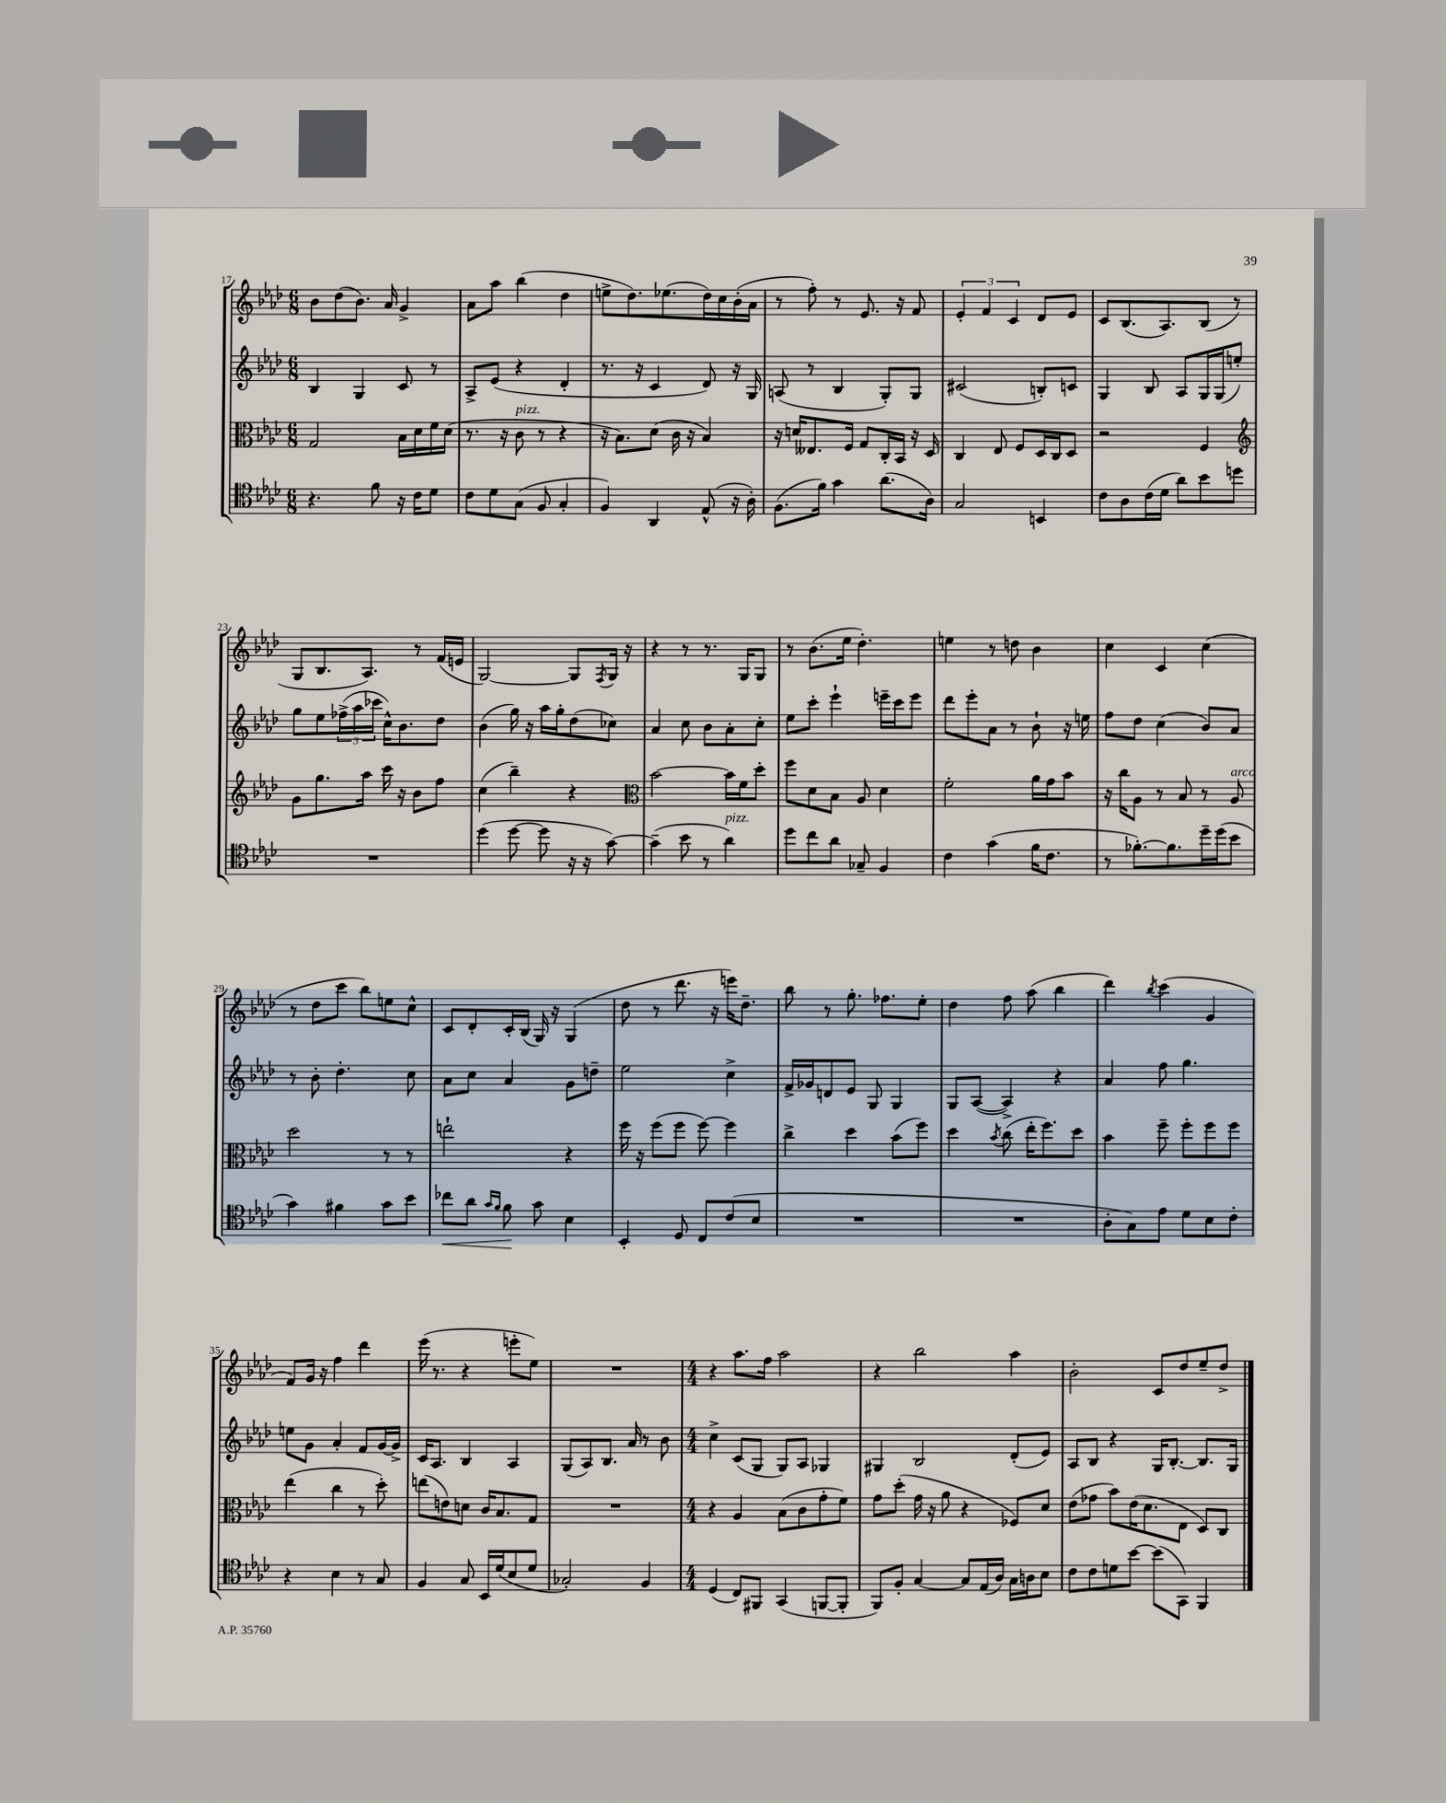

**kern	**dynam	**kern	**kern	**kern
*part4	*part4	*part3	*part2	*part1
*staff4	*staff4	*staff3	*staff2	*staff1
*clefC4	*	*clefC3	*clefG2	*clefG2
*k[b-e-a-d-]	*	*k[b-e-a-d-]	*k[b-e-a-d-]	*k[b-e-a-d-]
*M6/8	*	*M6/8	*M6/8	*M6/8
=17	=17	=17	=17	=17
4.r	.	2G/	4B-/	8b-\L
.	.	.	.	(8dd-\
.	.	.	4G/	8.b-\J)
8f\	.	.	.	.
.	.	.	.	16a-/
16r	.	16B-\LL	8c/	4g^/
16c\KL	.	16d-\	.	.
8d-\J	.	16f\	8r	.
.	.	(16d-\JJ	.	.
=18	=18	=18	=18	=18
8c\L	.	8.r	8A-^/L	8a-\L
8d-\	.	.	(8e-/J	8aa-\J
.	.	16r	.	.
!	!	!LO:TX:a:i:t=pizz.	!	!
(8G\J	.	8c\	4r	(4bb-\
8F/	.	8r	.	.
4G'/	.	4r	4d-'/	4dd-\
=19	=19	=19	=19	=19
4F/)	.	16r	8.r	8een^\L
.	.	8.B-\L)	.	.
.	.	.	.	8.dd-\)
.	.	.	16r	.
4AA-/	.	(8d-\J	4c/	.
.	.	.	.	(8.ee-X\
.	.	16c\	.	.
.	.	16r	.	.
(8E-^^/	.	4B-/)	8d-/)	16dd-\L)
.	.	.	.	16cc\
16r	.	.	16r	(16b-'\
16A-'\)	.	.	16G/	16a-\JJ
=20	=20	=20	=20	=20
(8.F\L	.	16r	(8An/	8r
.	.	16dn/KL	.	.
.	.	8.E--X/	8r	8ff'\)
16f\Jk)	.	.	.	.
4g\	.	.	4B-/	8r
.	.	16F/Jk	.	.
.	.	8G/L	.	8.e-/
(8.a-\L	.	16C'/L	8G'/L)	.
.	.	16BB-/JJ	.	16r
.	.	16r	8G/J	8f/
16A-\Jk)	.	16D-/	.	.
=21	=21	=21	=21	=21
2G/	.	4C/	(2c#X/	6e-'/
.	.	.	.	6f/
.	.	8E-/	.	.
.	.	.	.	6c/
.	.	8F/L	.	.
4BBn/	.	16D-/L	8Bn'/L)	8d-/L
.	.	16C/J	.	.
.	.	8D-/J	8cn/J	8e-/J
=22	=22	=22	=22	=22
8c\L	.	2r	4G/	8c/L
8A-\	.	.	.	(8.B-/
(16c\L	.	.	8B-/	.
16d-\JJ	.	.	.	8.A-/)
8a-\L)	.	.	8A-/L	.
8b-\	.	4F/	16G/L	(8B-/J
.	.	.	(16G/J	.
8ddn\J	.	.	8een'/J)	8r
!!LO:LB:g=z
=23	=23	=23	=23	=23
*	*	*clefG2	*	*
2.r	.	8g\L	8gg\L	8G/L
.	.	8.gg\	8ee-\	8.B-/
.	.	.	(24ff-X^\L	.
.	.	.	24aa-\	.
.	.	16aa-\Jk	.	8.A-/J)
.	.	.	24ccc-X\JJ	.
.	.	16ccc\	16cc^^\KL)	.
.	.	16r	8.b-\	.
.	.	8b-\L	.	8r
.	.	8ff\J	8dd-\J	(16f/LL
.	.	.	.	16en/JJ
=24	=24	=24	=24	=24
(4dd-\	.	(4cc\	(4b-\	[2G/)
[8dd-\	.	4bb-~\)	16gg\)	.
.	.	.	16r	.
8dd-\]	.	.	16aa-\LL	.
.	.	.	16gg'\J	.
16r	.	4r	(8dd-\	8G/L]
16r	.	.	.	.
.	.	.	.	8qF/
[8g\)	.	.	8cc-X\J)	16G/Jk
.	.	.	.	16r
=25	=25	=25	=25	=25
*	*	*clefC3	*	*
(4g~\]	.	[2b-\	4a-/	4r
8b-\	.	.	8cc\	8r
8r	.	.	8b-\L	8.r
!LO:TX:a:i:t=pizz.	!	!	!	!
4a-\)	.	16b-\LL]	8a-'\	.
.	.	16f\J	.	16G/KL
.	.	8dd-'\J	8cc'\J	8G/J
=26	=26	=26	=26	=26
8dd-\L	.	8ff\L	8ee-\L	8r
8cc\	.	8d-\	8ccc'\J	(8.b-\L
8a-\J	.	8B-\J	4eee-`\	.
.	.	.	.	16ee-\Jk
8G-X~/	.	8A-/	.	4.dd-'\)
4F/	.	4d-\	16eeen~\LL	.
.	.	.	16ccc\J	.
.	.	.	8eee\J	.
=27	=27	=27	=27	=27
4c\	.	2f'\	8ddd-\L	4een\
.	.	.	8eee-'\	.
(4g\	.	.	8a-\J	8r
.	.	.	8r	8ddn\
16f\KL	.	16a-\LL	8b-`\	4b-\
8.c\J	.	16g\J	.	.
.	.	8b-\J	16r	.
.	.	.	16een\	.
=28	=28	=28	=28	=28
8r	.	16r	8ff\L	4cc\
.	.	16cc\KL	.	.
[8.f-X'\L)	.	8A-\J	8dd-\J	.
.	.	8r	(4cc\	4c/
8.f-\]	.	.	.	.
.	.	8B-/	.	.
16dd-~\L	.	8r	8b-/L)	(4cc\
(16dd-\J	.	.	.	.
!	!	!LO:TX:a:i:t=arco	!	!
8b-\J	.	8A-/	8a-/J	.
!!LO:LB:g=z
=29	=29	=29	=29	=29
4g\)	.	2dd-\	8r	8r
.	.	.	8b-'\	8dd-\L
4f#X\	.	.	4.dd-'\	8ccc\J
.	.	.	.	8bb-\L)
8g\L	.	8r	.	8een\
8b-\J	.	8r	8cc\	8cc^^\J
=30	=30	=30	=30	=30
!	!LO:HP:b	!	!	!
8cc-X\L	<	2een`\	8a-\L	8c/L
8a-\J	.	.	8cc\J	8d-'/
16qqg/LL	.	.	.	.
16qqf/JJ	.	.	.	.
8f\	.	.	4a-/	16c'/L
.	.	.	.	(16B-/JJ
8g\	[	.	.	16G/)
.	.	.	.	16r
4B-\	.	4r	8g\L	(4G/
.	.	.	8ddn~\J	.
=31	=31	=31	=31	=31
4BB-'/	.	16ff\	2ee-\	8dd-\
.	.	16r	.	.
.	.	(8ff\L	.	8r
8D-/	.	8ff\J	.	8.ddd-\
8C/L	.	[8ff\)	.	.
.	.	.	.	16r
(8c/	.	4ff\]	4cc^\	16eeen\KL)
.	.	.	.	8.dd-~\J
8B-/J	.	.	.	.
=32	=32	=32	=32	=32
2.r	.	4cc^\	16f^/LL	8bb-\
.	.	.	16g-X/J	.
.	.	.	8dn/	8r
.	.	4dd-\	8e-/J	8.gg'\
.	.	.	8G/	.
.	.	.	.	8.ff-X\L
.	.	(8b-\L	4G/	.
.	.	8ff\J)	.	8ee-'\J
=33	=33	=33	=33	=33
2.r	.	4dd-\	8G/L	4dd-\
.	.	.	([8A-/J	.
.	.	8qb-/	.	.
.	.	(8cc\	4A-^/])	8ff\
.	.	16ee-'\KL	.	(8aa-\
.	.	8.ff\)	.	.
.	.	.	4r	4bb-\
.	.	8dd-\J	.	.
=34	=34	=34	=34	=34
8A-'\L	.	4b-\	4a-/	4ddd-\)
8G\)	.	.	.	.
.	.	.	.	8qbb-/
8e-\J	.	8ff~\	8ff\	(4ccc\
8d-\L	.	8ff'\L	4.gg\	.
8B-\	.	8ff\	.	4g/
8c'\J	.	8ff\J	.	.
!!LO:LB:g=z
=35	=35	=35	=35	=35
4r	.	(4ee-\	8een\L	8f/L)
.	.	.	8g\J	16g/Jk
.	.	.	.	16r
4B-\	.	4cc\	4a-'/	4ff\
8r	.	8r	8f/L	4ddd-\
8G/	.	8dd-'\)	[16g/L	.
.	.	.	16g^/JJ]	.
=36	=36	=36	=36	=36
4F/	.	(8een\L	16c/KL	(16eee-\
.	.	.	8.A-/J	8.r
.	.	8en\)	.	.
8G/	.	8dn\J	4B-/	4r
16BB-/LL	.	16c/KL	.	.
(16d-/J	.	8.B-/	.	.
8B-/	.	.	4A-/	8eeen'\L
8d-/J	.	8G/J	.	8ee-\J)
=37	=37	=37	=37	=37
2G-X'/)	.	2.r	(8G/L	2.r
.	.	.	8A-/)	.
.	.	.	8.B-/J	.
.	.	.	16a-/	.
4F/	.	.	8r	.
.	.	.	8b-\	.
=38	=38	=38	=38	=38
*M4/4	*	*M4/4	*M4/4	*M4/4
(4D-/	.	4r	4cc^\	4r
8C/L)	.	4A-/	(8c/L	8.aa-\L
8FF#X/J	.	.	8G/J	.
.	.	.	.	16ff\Jk
(4GG/	.	(8B-\L	8G/L)	2aa-\
.	.	8c\	8A-/J	.
[8FFn/L	.	8g'\	4G-X/	.
8FF'/J]	.	8f\J)	.	.
=39	=39	=39	=39	=39
8FF/L)	.	8g\L	4G#X/	4r
8F'/J	.	(8dd-'\J	.	.
[4G/	.	16g\	2B-/	2bb-\
.	.	16r	.	.
.	.	8a-\	.	.
8G/L]	.	4r	.	.
(16E-/L	.	.	.	.
16A-/JJ)	.	.	.	.
16G\LL	.	8F-X/L)	(8d-'/L	4aa-\
16An\J	.	.	.	.
8B-\J	.	8d-/J	8e-/J)	.
=40	=40	=40	=40	=40
8c\L	.	(8e-\L	8A-/L	2b-'\
8c\	.	8g-X\J	8B-/J	.
8dn\	.	8b-\L)	4r	.
[8b-\J	.	(16e-\K	.	.
.	.	8.d-\	.	.
(8b-\L]	.	.	16G/KL	8c/L
.	.	.	[8.B-'/J	.
8GG\J)	.	8E-\J	.	8dd-/
4FF/	.	8D-/L)	8.B-/L]	8ee-~/
.	.	8C/J	.	8dd-^/J
.	.	.	16G/Jk	.
==	==	==	==	==
*-	*-	*-	*-	*-
